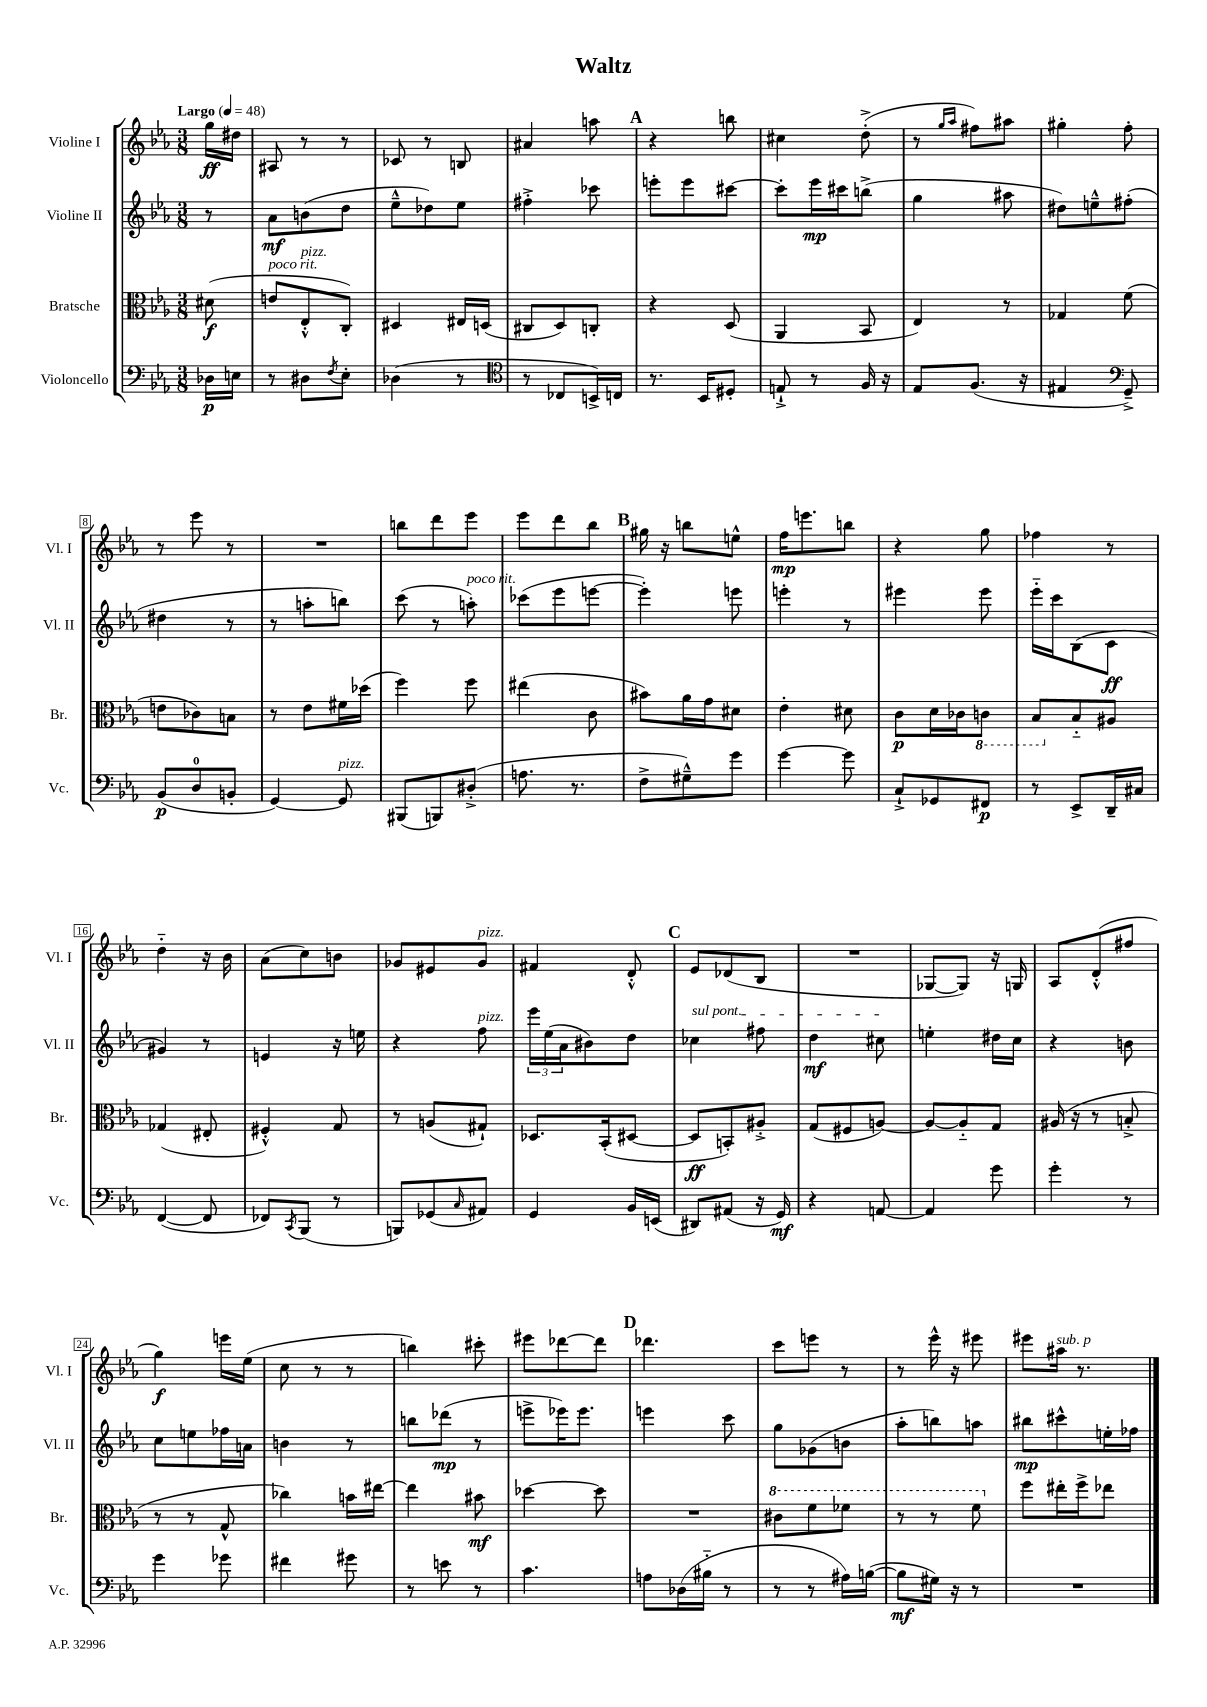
\header { title = "Waltz" }
<<
\new StaffGroup <<
\new Staff = "s0" \with { instrumentName = "Violine I" shortInstrumentName = "Vl. I" } {
    \clef treble \key ees \major \numericTimeSignature \time 3/8 \partial 8 \tempo "Largo" 4 = 48
    g''16\ff dis''16 |
    ais8 r8 r8 |
    ces'8 r8 b8 |
    ais'4 a''8 |
    \mark \markup { \bold "A" } r4 b''8 |
    cis''4 d''8-.->( |
    r8 \grace { g''16 aes''16 } fis''8) ais''8 |
    gis''4-. f''8-. |
    r8 ees'''8 r8 |
    R4. |
    b''8 d'''8 ees'''8 |
    ees'''8 d'''8 bes''8 |
    \mark \markup { \bold "B" } gis''16 r16 b''8 e''8-^ |
    f''16\mp e'''8. b''8 |
    r4 g''8 |
    fes''4 r8 |
    d''4-_ r16 bes'16 |
    aes'8( c''8) b'8 |
    ges'8 eis'8 ges'8^\markup { \italic "pizz." } |
    fis'4 d'8-.-^ |
    \mark \markup { \bold "C" } ees'8 des'8( bes8 |
    R4. |
    ges8~ ges8) r16 g16 |
    aes8 d'8-.-^( fis''8 |
    g''4\f) e'''16 ees''16( |
    c''8 r8 r8 |
    b''4) cis'''8-. |
    eis'''8 des'''8~ des'''8 |
    \mark \markup { \bold "D" } des'''4. |
    c'''8 e'''8 r8 |
    r8 ees'''16-^ r16 eis'''8 |
    eis'''8 ais''16^\markup { \italic "sub. p" } r8. \bar "|." |
}
\new Staff = "s1" \with { instrumentName = "Violine II" shortInstrumentName = "Vl. II" } {
    \clef treble \key ees \major \numericTimeSignature \time 3/8 \partial 8
    r8 |
    aes'8\mf b'8( d''8 |
    ees''8---^ des''8) ees''8 |
    fis''4-.-> ces'''8 |
    \mark \markup { \bold "A" } e'''8-. e'''8 cis'''8~ |
    cis'''8-. ees'''16\mp cis'''16 b''8->( |
    g''4 ais''8 |
    dis''8) e''8---^ fis''8-.( |
    dis''4 r8 |
    r8 a''8-. b''8) |
    c'''8( r8 a''8-.^\markup { \italic "poco rit." }) |
    ces'''8( ees'''8 e'''8~ |
    \mark \markup { \bold "B" } e'''4-.) e'''8 |
    e'''4-. r8 |
    eis'''4 eis'''8 |
    ees'''16-_ c'''16 bes8( c'8\ff |
    gis'4) r8 |
    e'4 r16 e''16 |
    r4 f''8^\markup { \italic "pizz." } |
    \tuplet 3/2 { ees'''16 ees''16( aes'16 } bis'8) d''8 |
    \mark \markup { \bold "C" } \once \override TextSpanner.bound-details.left.text = \markup { \italic "sul pont." } ces''4\startTextSpan fis''8 |
    d''4\mf cis''8\stopTextSpan |
    e''4-. dis''16 c''16 |
    r4 b'8 |
    c''8 e''8 fes''16 a'16 |
    b'4 r8 |
    b''8 des'''8\mp( r8 |
    e'''8-> ees'''16) ees'''8. |
    \mark \markup { \bold "D" } e'''4 c'''8 |
    g''8 ges'8( b'8 |
    aes''8-. b''8) a''8 |
    bis''8\mp cis'''8-^ e''16-. fes''16 \bar "|." |
}
\new Staff = "s2" \with { instrumentName = "Bratsche" shortInstrumentName = "Br." } {
    \clef alto \key ees \major \numericTimeSignature \time 3/8 \partial 8
    dis'8\f( |
    e'8^\markup { \italic "poco rit." } ees8-.-^^\markup { \italic "pizz." } c8-.) |
    dis4 eis16 d16( |
    cis8 d8) c8-. |
    \mark \markup { \bold "A" } r4 d8( |
    aes,4 bes,8 |
    ees4) r8 |
    ges4 f'8( |
    e'8 ces'8) b8 |
    r8 ees'8 fis'16 des''16( |
    f''4) f''8 |
    eis''4( c'8 |
    \mark \markup { \bold "B" } bis'8) aes'16 g'16 dis'8 |
    ees'4-. dis'8 |
    c'8\p d'16 ces'16 \ottava #-1 c!8 |
    bes,8 \ottava #0 bes8-_ ais8 |
    ges4( eis8-. |
    fis4-.-^) g8 |
    r8 a8( gis8-!) |
    des8. bes,16-.( dis8~ |
    \mark \markup { \bold "C" } dis8\ff b,8-.) ais8-.-> |
    g8( fis8 a8~) |
    a8~ a8-_ g8 |
    ais16( r16 r8 b8-.-> |
    r8 r8 g8-^ |
    ces''4) b'16 eis''16~ |
    eis''4 bis'8\mf |
    des''4~ des''8 |
    \mark \markup { \bold "D" } R4. |
    \ottava #1 cis''8 f''8 fes''8 |
    r8 r8 f''8 \ottava #0 |
    f''8 eis''16-. f''16-> ees''8 \bar "|." |
}
\new Staff = "s3" \with { instrumentName = "Violoncello" shortInstrumentName = "Vc." } {
    \clef bass \key ees \major \numericTimeSignature \time 3/8 \partial 8
    des16\p e16 |
    r8 dis8 \acciaccatura { f8 } ees8-. |
    des4( r8 |
    \clef tenor r8 ces8 b,16->) c16 |
    \mark \markup { \bold "A" } r8. bes,16 dis8-. |
    e8-!-> r8 f16 r16 |
    ees8 f8.( r16 |
    eis4 \clef bass g,8--->) |
    bes,8\p( d8-0 b,8-. |
    g,4~) g,8^\markup { \italic "pizz." } |
    bis,,8( b,,8) dis8-.->( |
    a8. r8. |
    \mark \markup { \bold "B" } f8-> gis8---^) g'8 |
    g'4~ g'8 |
    c8-!-> ges,8 fis,8\p |
    r8 ees,8-> d,16-- cis16 |
    f,4~( f,8 |
    fes,8) \acciaccatura { c,8 } bes,,8( r8 |
    b,,8) ges,8( \grace { c16 } ais,8) |
    g,4 bes,16 e,16( |
    \mark \markup { \bold "C" } dis,8) ais,8( r16 g,16\mf) |
    r4 a,8~ |
    a,4 g'8 |
    g'4-. r8 |
    g'4 ges'8 |
    fis'4 gis'8 |
    r8 e'8 r8 |
    c'4. |
    \mark \markup { \bold "D" } a8 des16( bis16-_ r8 |
    r8 r8 ais16) b16~( |
    b8\mf gis16) r16 r8 |
    R4. \bar "|." |
}
>>
>>
\layout { \context { \Score \override BarNumber.stencil = #(make-stencil-boxer 0.1 0.3 ly:text-interface::print) } }
